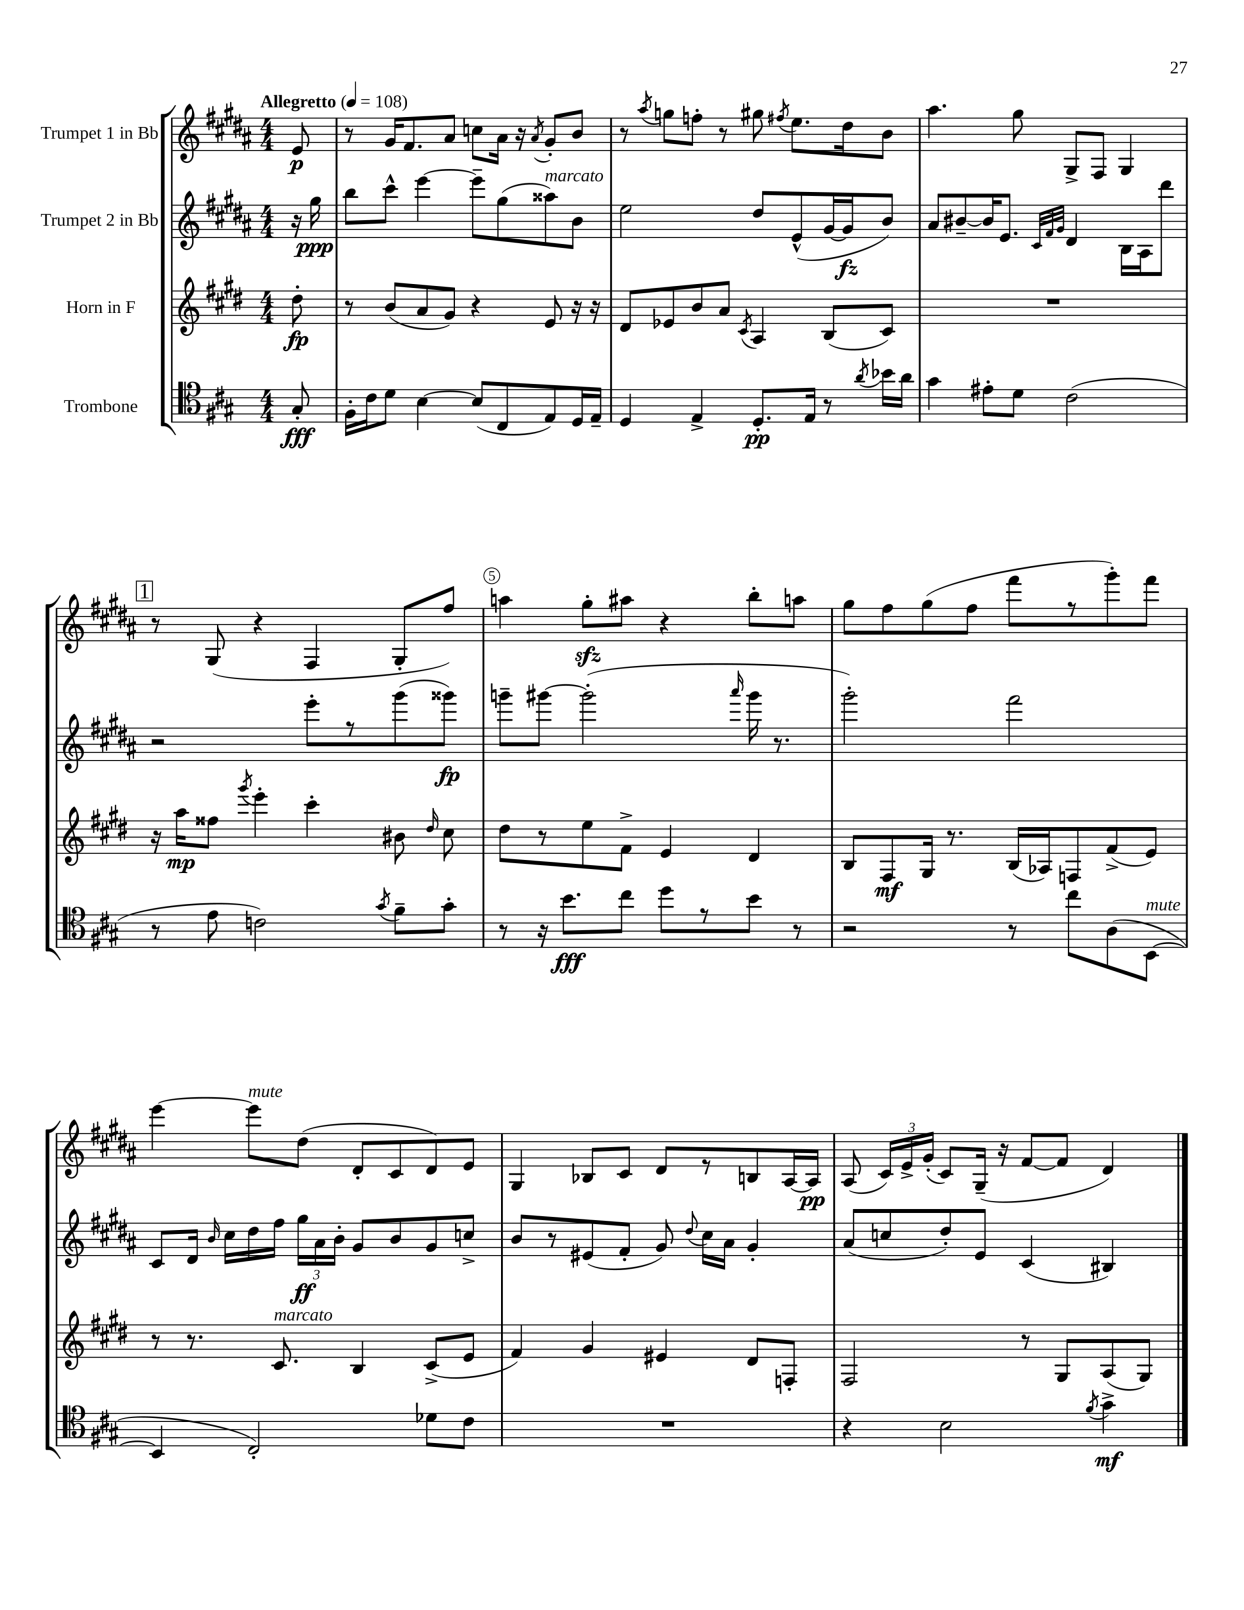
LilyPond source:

<<
\new StaffGroup <<
\new Staff = "s0" \with { instrumentName = "Trumpet 1 in Bb" } {
    \clef treble \key b \major \numericTimeSignature \time 4/4 \partial 8 \tempo "Allegretto" 4 = 108
    \autoBeamOff e'8\p |
    r8 gis'16[ fis'8. ais'8] c''8[ ais'16] r16 \acciaccatura { ais'8 } gis'8[-. b'8] |
    r8 \acciaccatura { ais''8 } g''8[ f''8]-. r8 gis''8 \acciaccatura { fis''8 } e''8.[ dis''16 b'8] |
    ais''4. gis''8 gis8[-> fis8] gis4 |
    \mark \markup { \box "1" } r8 gis8( r4 fis4 gis8[-. fis''8]) |
    a''4 gis''8[-.\sfz ais''8] r4 b''8[-. a''8] |
    gis''8[ fis''8 gis''8( fis''8] fis'''8[ r8 gis'''8-.) fis'''8] |
    e'''4~ e'''8[^\markup { \italic "mute" } dis''8]( dis'8[-. cis'8 dis'8) e'8] |
    gis4 bes8[ cis'8] dis'8[ r8 b8 ais16~ ais16]\pp |
    ais8( \tuplet 3/2 { cis'16[) e'16-> gis'16]-.( } cis'8[) gis16]--( r16 fis'8[~ fis'8] dis'4) \bar "|." |
}
\new Staff = "s1" \with { instrumentName = "Trumpet 2 in Bb" } {
    \clef treble \key b \major \numericTimeSignature \time 4/4 \partial 8
    \autoBeamOff r16 gis''16\ppp |
    b''8[ cis'''8]-^ e'''4~ e'''8[-- gis''8( aisis''8^\markup { \italic "marcato" }) b'8] |
    e''2 dis''8[ e'8-^( gis'16~ gis'16\fz b'8]) |
    ais'8[ bis'8~-- bis'16 e'8.] \grace { cis'32[ fis'32 gis'32] } dis'4 b16[ ais16 dis'''8] |
    \mark \markup { \box "1" } r2 e'''8[-. r8 gis'''8( gisis'''8]\fp) |
    g'''8[-- gis'''8]~ gis'''2-.( \grace { ais'''16 } gis'''16 r8. |
    gis'''2-.) fis'''2 |
    cis'8[ dis'16] \grace { b'16 } cis''16[ dis''16 fis''16] \tuplet 3/2 { gis''16[\ff ais'16 b'16]-. } gis'8[ b'8 gis'8 c''8]-> |
    b'8[ r8 eis'8( fis'8]-. gis'8) \appoggiatura { dis''8 } cis''16[ ais'16] gis'4-. |
    ais'8[( c''8 dis''8-.) e'8] cis'4( bis4) \bar "|." |
}
\new Staff = "s2" \with { instrumentName = "Horn in F" } {
    \clef treble \key e \major \numericTimeSignature \time 4/4 \partial 8
    \autoBeamOff dis''8-.\fp |
    r8 b'8[( a'8 gis'8]) r4 e'8 r16 r16 |
    dis'8[ ees'8 b'8 a'8] \acciaccatura { cis'8 } a4 b8[( cis'8]) |
    R1 |
    \mark \markup { \box "1" } r16 a''16[\mp fisis''8] \acciaccatura { gis'''8 } e'''4-. cis'''4-. bis'8 \grace { dis''16 } cis''8 |
    dis''8[ r8 e''8 fis'8]-> e'4 dis'4 |
    b8[ fis8\mf gis16] r8. b16[( aes16) f8 fis'8->( e'8]) |
    r8 r8. cis'8.^\markup { \italic "marcato" } b4 cis'8[->( e'8] |
    fis'4) gis'4 eis'4 dis'8[ f8]-. |
    fis2 r8 gis8[ a8( gis8]) \bar "|." |
}
\new Staff = "s3" \with { instrumentName = "Trombone" } {
    \clef tenor \key a \major \numericTimeSignature \time 4/4 \partial 8
    \autoBeamOff gis8-.\fff |
    fis16[-. cis'16 d'8] b4~ b8[( cis8 e8) d16 e16]-- |
    d4 e4-> d8.[-.\pp e16] r8 \acciaccatura { a'8 } bes'16[ a'16] |
    gis'4 eis'8[-. d'8] cis'2( |
    \mark \markup { \box "1" } r8 e'8 c'2) \acciaccatura { gis'8 } fis'8[-- gis'8]-. |
    r8 r16 b'8.[\fff cis''8] d''8[ r8 b'8] r8 |
    r2 r8 cis''8[ a8( b,8]~^\markup { \italic "mute" } |
    b,4 cis2-.) des'8[ cis'8] |
    R1 |
    r4 b2 \acciaccatura { fis'8 } gis'4->\mf \bar "|." |
}
>>
>>
\layout { \context { \Score \override BarNumber.break-visibility = ##(#f #t #t) barNumberVisibility = #(every-nth-bar-number-visible 5) \override BarNumber.stencil = #(make-stencil-circler 0.1 0.3 ly:text-interface::print) } }
